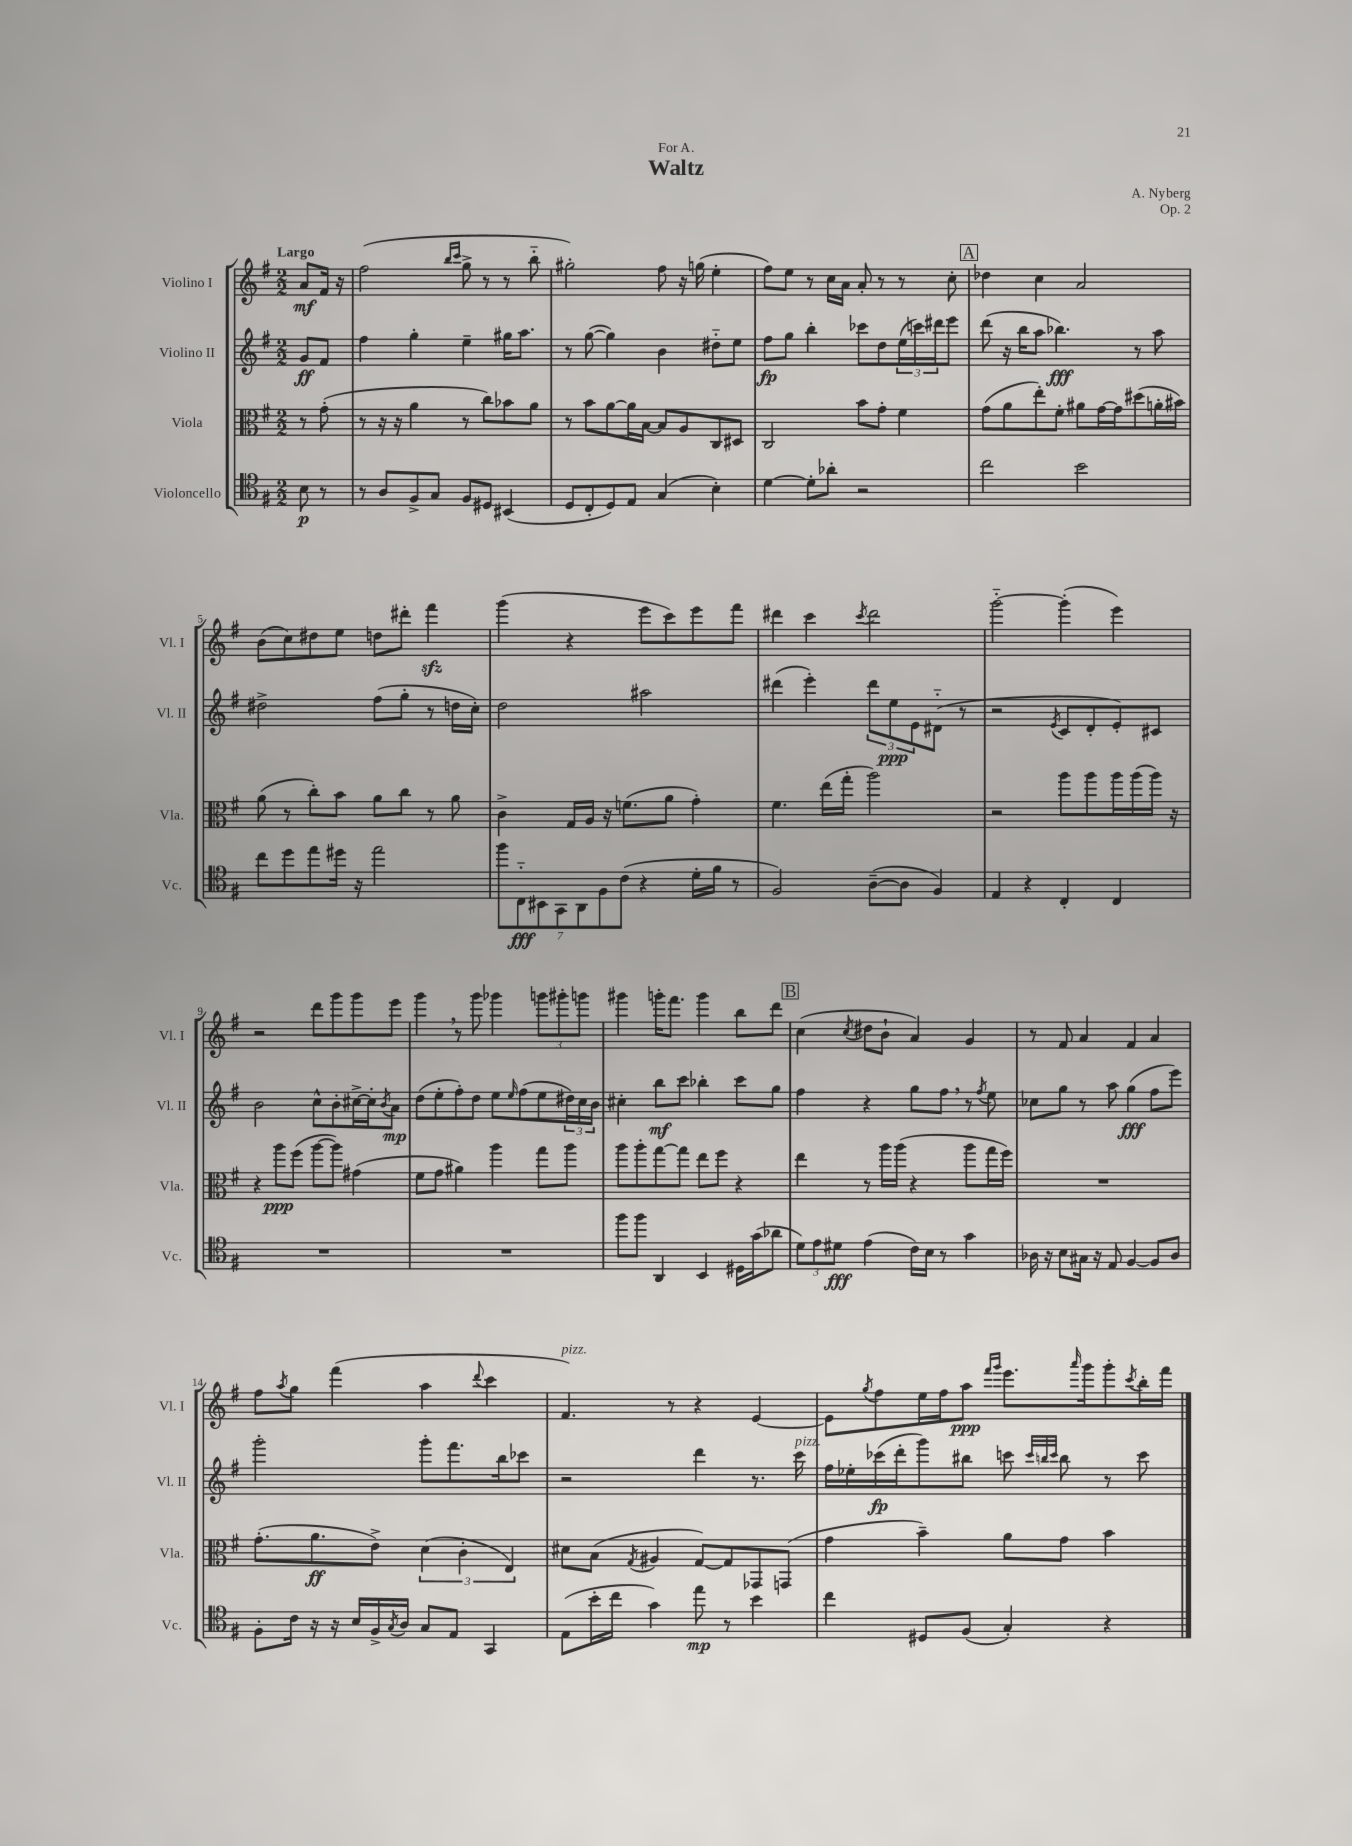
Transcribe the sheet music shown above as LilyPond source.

\header { title = "Waltz" composer = "A. Nyberg" dedication = "For A." opus = "Op. 2" }
<<
\new StaffGroup <<
\new Staff = "s0" \with { instrumentName = "Violino I" shortInstrumentName = "Vl. I" } {
    \clef treble \key g \major \numericTimeSignature \time 2/2 \partial 4 \tempo "Largo"
    a'8\mf fis'16 r16 |
    fis''2( \grace { b''16 c'''16 } g''8-> r8 r8 b''8-_ |
    gis''2-.) fis''8 r16 g''16( e''4-. |
    fis''8) e''8 r8 c''16 a'16 a'8-. r8 r8 c''8-. |
    \mark \markup { \box "A" } des''4 c''4 a'2 |
    b'8( c''8) dis''8 e''8 d''8 dis'''8-. fis'''4\sfz |
    g'''4( r4 e'''8 c'''8) e'''8 fis'''8 |
    dis'''4 c'''4 \acciaccatura { c'''8 } dis'''2 |
    g'''2~-_ g'''4-.( e'''4) |
    r2 d'''8 g'''8 g'''8 e'''8 |
    g'''4 \breathe r8 g'''8 ges'''4 \tuplet 3/2 { g'''8 gis'''8-. g'''8 } |
    gis'''4 g'''16-. fis'''8. g'''4 b''8 d'''8 |
    \mark \markup { \box "B" } c''4( \acciaccatura { c''8 } dis''8 b'8-! a'4) g'4 |
    r8 fis'8 a'4 fis'4 a'4 |
    fis''8 \acciaccatura { a''8 } g''8 fis'''4( a''4 \appoggiatura { d'''8 } c'''4 |
    fis'4.^\markup { \italic "pizz." }) r8 r4 e'4~ |
    e'8 \acciaccatura { g''8 } fis''8 e''16 fis''16 a''8\ppp \grace { fis'''16 g'''16 } e'''8. \grace { a'''16 } g'''16 g'''8-. \acciaccatura { c'''8 } b''16-. fis'''16 \bar "|." |
}
\new Staff = "s1" \with { instrumentName = "Violino II" shortInstrumentName = "Vl. II" } {
    \clef treble \key g \major \numericTimeSignature \time 2/2 \partial 4
    g'8\ff fis'8 |
    fis''4 g''4-. e''4-- gis''16 a''8. |
    r8 g''8~( g''4) b'4 dis''8-_ e''8 |
    fis''8\fp g''8 b''4-. ces'''8 d''8 \tuplet 3/2 { e''16( c'''16) dis'''16 } e'''8 |
    \mark \markup { \box "A" } d'''8( r16 b''16 a''8 bes''4.\fff) r8 a''8 |
    dis''2-> fis''8( g''8-. r8 d''16 c''16-.) |
    d''2 ais''2 |
    dis'''4( e'''4-.) \tuplet 3/2 { dis'''8 e''8\ppp e'8 } dis'8-_( r8 |
    r2 \acciaccatura { e'8 } c'8 d'8-. e'8-.) cis'8 |
    b'2 c''8-^ b'8-. cis''16~-> cis''16-. \acciaccatura { b'8 } a'8\mp |
    d''8( e''8-. fis''8-.) d''8 e''8 \grace { e''16 } fis''8( e''8 \tuplet 3/2 { dis''16) c''16 b'16 } |
    cis''4-. b''8\mf c'''8 bes''4-. c'''8 g''8 |
    \mark \markup { \box "B" } fis''4 r4 g''8 fis''8 \breathe r8 \acciaccatura { fis''8 } e''8 |
    ces''8 g''8 r8 a''8 g''4\fff( fis''8 e'''8) |
    g'''2-. g'''8-. fis'''8. b''16 ces'''8 |
    r2 d'''4 r8. c'''16^\markup { \italic "pizz." } |
    fis''16 ees''16-. ces'''16\fp( d'''16-. g'''8) bis''8 c'''8 \grace { c'''32 b''32 c'''32 } b''8 r8 c'''8 \bar "|." |
}
\new Staff = "s2" \with { instrumentName = "Viola" shortInstrumentName = "Vla." } {
    \clef alto \key g \major \numericTimeSignature \time 2/2 \partial 4
    r8 g'8-.( |
    r8 r16 r16 a'4 r8 c''8) bes'8 a'8 |
    r8 b'8 a'8~ a'16 b16~ b8 a8 c8 dis8 |
    c2 b'8 g'8-. fis'4 |
    \mark \markup { \box "A" } g'8( a'8 e''8-.) fis'8-. ais'8 g'16~ g'16 dis''8( a'16-. bis'16) |
    a'8( r8 c''8-.) b'8 a'8 c''8 r8 a'8 |
    c'4-> g16 a16 r16 f'8.( a'8 g'4-.) |
    fis'4. e''16( g''16-. a''2) |
    r2 a''8 a''8 a''16 a''16( a''16) r16 |
    r4 a''8\ppp fis''8( a''8~ a''8) gis'4( |
    fis'8 g'8 ais'4) a''4 g''8 a''8 |
    a''8 a''8-. g''8~ g''8 e''8 fis''8 r4 |
    \mark \markup { \box "B" } e''4 r8 a''16 a''16( r4 a''8 g''16 fis''16) |
    R1 |
    g'8.-.( a'8.\ff e'8->) \tuplet 3/2 { d'4( c'4-. e4) } |
    dis'8 b8( \acciaccatura { g8 } ais4 g8~) g8 ges,8 g,8( |
    g'4 b'4--) a'8 g'8 b'4 \bar "|." |
}
\new Staff = "s3" \with { instrumentName = "Violoncello" shortInstrumentName = "Vc." } {
    \clef tenor \key g \major \numericTimeSignature \time 2/2 \partial 4
    b8\p r8 |
    r8 a8 fis8-> g8 fis8 dis8 bis,4( |
    d8 c8-. d8) e8 g4( b4-.) |
    d'4~ d'8-. aes'8-. r2 |
    \mark \markup { \box "A" } c''2 b'2 |
    c''8 d''8 e''8 dis''16 r16 e''2 |
    \tuplet 7/4 { fis''8 c8-_\fff bis,8 g,8 a,8 fis8 c'8( } r4 d'16-. fis'16 r8 |
    fis2) a8~--( a8 fis4) |
    e4 r4 c4-. c4 |
    R1 |
    R1 |
    fis''8 fis''8 a,4 b,4 dis16 g'16( aes'8 |
    \mark \markup { \box "B" } \tuplet 3/2 { d'8) e'8 dis'8\fff } e'4( c'16) b16 r8 g'4 |
    aes16 r16 b8 gis16 r16 e8 fis4~ fis8 aes8 |
    fis8-. c'16 r16 r16 b16 fis16-> \acciaccatura { g8 } a16 g8 e8 g,4 |
    e8( b'16-. c''16 g'4) e''8\mp r8 b'4 |
    c''4 dis8 fis8( g4-.) r4 \bar "|." |
}
>>
>>
